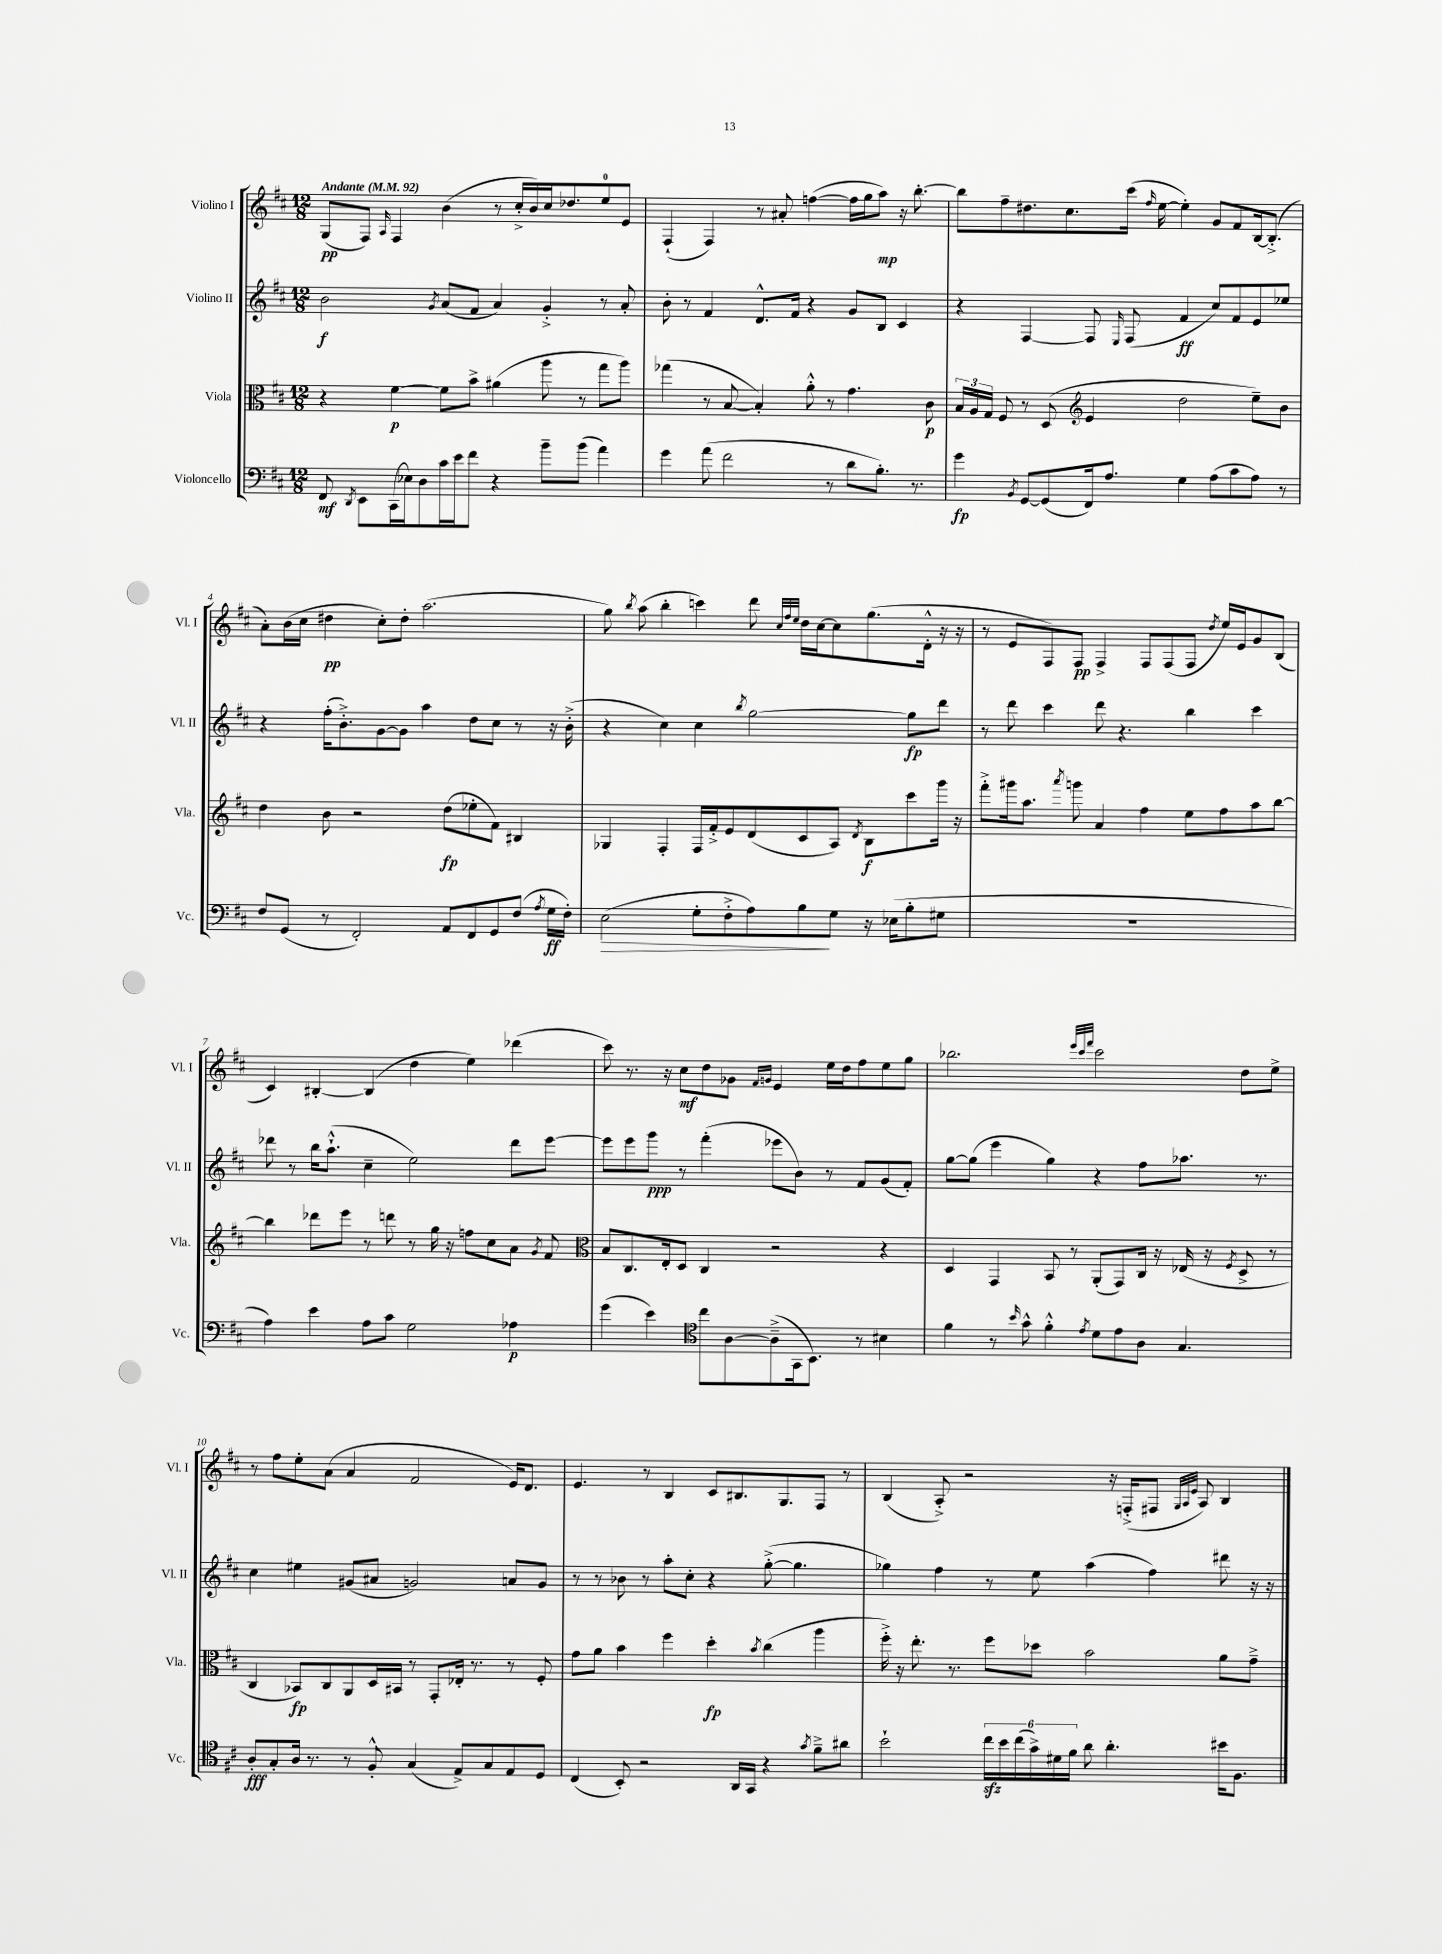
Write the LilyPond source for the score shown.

<<
\new StaffGroup <<
\new Staff = "s0" \with { instrumentName = "Violino I" shortInstrumentName = "Vl. I" } {
    \clef treble \key d \major \numericTimeSignature \time 12/8 \tempo "Andante" 4 = 92
    \autoBeamOff g8[\pp( fis8]) \grace { a16 } fis4 b'4( r8 cis''16[-.-> b'16) cis''16 des''8. e''8-0 e'8] |
    fis4-!( fis4) r8 ais'8-. f''4~( f''16[ g''16 a''8]\mp) r16 b''8.~-. |
    b''8[ fis''8-- dis''8. cis''8. cis'''16]( \grace { fis''16 } e''16~ e''4-.) g'8[ fis'8 b16~ b8.]-.->( |
    a'8[-.) b'16( cis''16] dis''4\pp cis''8[-.) dis''8]-. a''2.( |
    g''8) \acciaccatura { b''8 } a''8( b''4-. c'''4) d'''8 \grace { cis''32[ fis''32 e''32] } d''16[ cis''16~ cis''8 g''8.( d'16]-.-^ r16 r16 |
    r8 e'8[ fis8) fis8]\pp fis4-> fis8[ fis8( fis8] \acciaccatura { d''8 } e''16[) e'16 g'8 b8]( |
    cis'4) bis4~-. bis4( d''4 e''4) des'''4( |
    cis'''8) r8. r16 cis''8[\mf d''8 ges'8] \grace { fis'16[ g'16] } e'4 e''16[ d''16 fis''8 e''8 g''8] |
    bes''2. \grace { e'''32[ cis'''32 fis'''32] } cis'''2 d''8[ e''8]-> |
    r8 fis''8[ e''8-. a'8]( a'4 fis'2 e'16[) d'8.] |
    e'4. r8 b4 cis'8[ bis8. g8. fis8] r8 |
    b4( a8-.->) r2 r16 f16[-.->( fis8] \grace { g32[ a32 e'32] } a8) b4 \bar "|." |
}
\new Staff = "s1" \with { instrumentName = "Violino II" shortInstrumentName = "Vl. II" } {
    \clef treble \key d \major \numericTimeSignature \time 12/8
    \autoBeamOff b'2\f \acciaccatura { g'8 } a'8[( fis'8] a'4) g'4-.-> r8 a'8-. |
    b'8-. r8 fis'4 d'8.[-^ fis'16] r4 g'8[ b8] cis'4 |
    r4 fis4~ fis8 \grace { e16 } fis8( fis'4\ff cis''8[) fis'8 e'8 ees''8] |
    r4 fis''16[-.( b'8.-.->) g'8~ g'8] a''4 d''8[ cis''8] r8 r16 b'16-.->( |
    r4 cis''4) cis''4 \acciaccatura { b''8 } g''2~ g''8[\fp d'''8] |
    r8 d'''8 cis'''4 d'''8 r4. b''4 cis'''4 |
    des'''8 r8 b''16[ a''8.]-!-^( cis''4-- e''2) des'''8[ e'''8]~ |
    e'''8[ e'''8 g'''8]\ppp r8 fis'''4-.( ees'''8[ b'8]) r8 fis'8[ g'8( fis'8]-.) |
    g''8[~ g''8]( e'''4 g''4) r4 fis''8[ aes''8.] r8. |
    cis''4 eis''4 gis'8[( ais'8] g'2) a'8[ g'8] |
    r8 r8 bes'8 r8 a''8[-. cis''8]-. r4 g''8~-.->( g''4. |
    ges''4) fis''4 r8 e''8 a''4( fis''4) dis'''8 r16 r16 \bar "|." |
}
\new Staff = "s2" \with { instrumentName = "Viola" shortInstrumentName = "Vla." } {
    \clef alto \key d \major \numericTimeSignature \time 12/8
    \autoBeamOff r4 fis'4~\p fis'8[ b'8]-> ais'4( a''8 r8 g''8[ a''8]) |
    ges''4( r8 b8~ b4-.) a'8-.-^ r8 g'4. cis'8\p |
    \tuplet 3/2 { b16[ a16 g16] } fis8 r8 d8( \clef treble e'4 d''2 e''8[--) b'8] |
    d''4 b'8 r2 d''8[\fp( ees''8-. fis'8]) bis4 |
    ges4 fis4-. fis16[ fis'16-.-> e'8 d'8( cis'8 a8]) \acciaccatura { d'8 } b8[\f cis'''8 g'''16] r16 |
    fis'''8[-.-> gis'''16 a''8.] \acciaccatura { a'''8 } g'''8 a'4 fis''4 e''8[ fis''8 a''8 b''8]~ |
    b''4 des'''8[ e'''8] r8 d'''8 r8 g''16 r16 f''8[ cis''8 a'8] \acciaccatura { g'8 } fis'8 |
    \clef alto b8[ cis8. e16-. d8] cis4 r2 r4 |
    d4 g,4 b,8 r8 a,8[-.( g,8) cis16] r16 ees16( r16 \acciaccatura { fis8 } d8-> r8 |
    cis4 bes,8[\fp) cis8 a,8 d16 bis,16] r8 g,8[-. ees16]-. r8. r8 fis8-. |
    g'8[ a'8] b'4 fis''4 d''4-.\fp \acciaccatura { b'8 } cis''4( a''4 |
    fis''16-.->) r16 e''8.-. r8. fis''8[ des''8] b'2 a'8[ g'8]---> \bar "|." |
}
\new Staff = "s3" \with { instrumentName = "Violoncello" shortInstrumentName = "Vc." } {
    \clef bass \key d \major \numericTimeSignature \time 12/8
    \autoBeamOff fis,8\mf \acciaccatura { d,8 } e,8[ cis,16( ees16) d8 cis'16 e'16 fis'8] r4 b'8[-- b'8]( a'4) |
    g'4 a'8( fis'2 r8 d'8[ b8.]-.) r8. |
    g'4\fp \acciaccatura { b,8 } g,8[~ g,8( fis,16) a8.] g4 a8[( cis'8 a8]) r8 |
    fis8[ g,8]( r8 fis,2-.) a,8[ fis,8 g,8 fis8]( \acciaccatura { a8 } g16[\ff fis16]-.) |
    e2\>( g8[-. fis8-.-> a8) b8\! g8] r16 ees16[( b8-. gis8] |
    R1. |
    a4) e'4 a8[ cis'8] g2 aes4\p |
    g'4( e'4) \clef tenor cis''8[ a8~ a8--->( g,16 b,8.]) r8 bis4 |
    fis'4 r8 \grace { b'16 } g'8-^ fis'4-.-^ \acciaccatura { e'8 } d'8[ e'8 a8] g4. |
    a8[-.\fff g8-. a16] r8. r8 fis8-.-^ g4( e8[->) g8 e8 d8] |
    cis4( b,8-.) r2 a,16[ g,16] r4 \acciaccatura { g'8 } fis'8[---> ais'8] |
    b'2-! \tuplet 6/4 { cis''16[\sfz b'16 cis''16( g'16->) dis'16 fis'16] } a'8 a'4.-. bis'16[ fis8.] \bar "|." |
}
>>
>>
